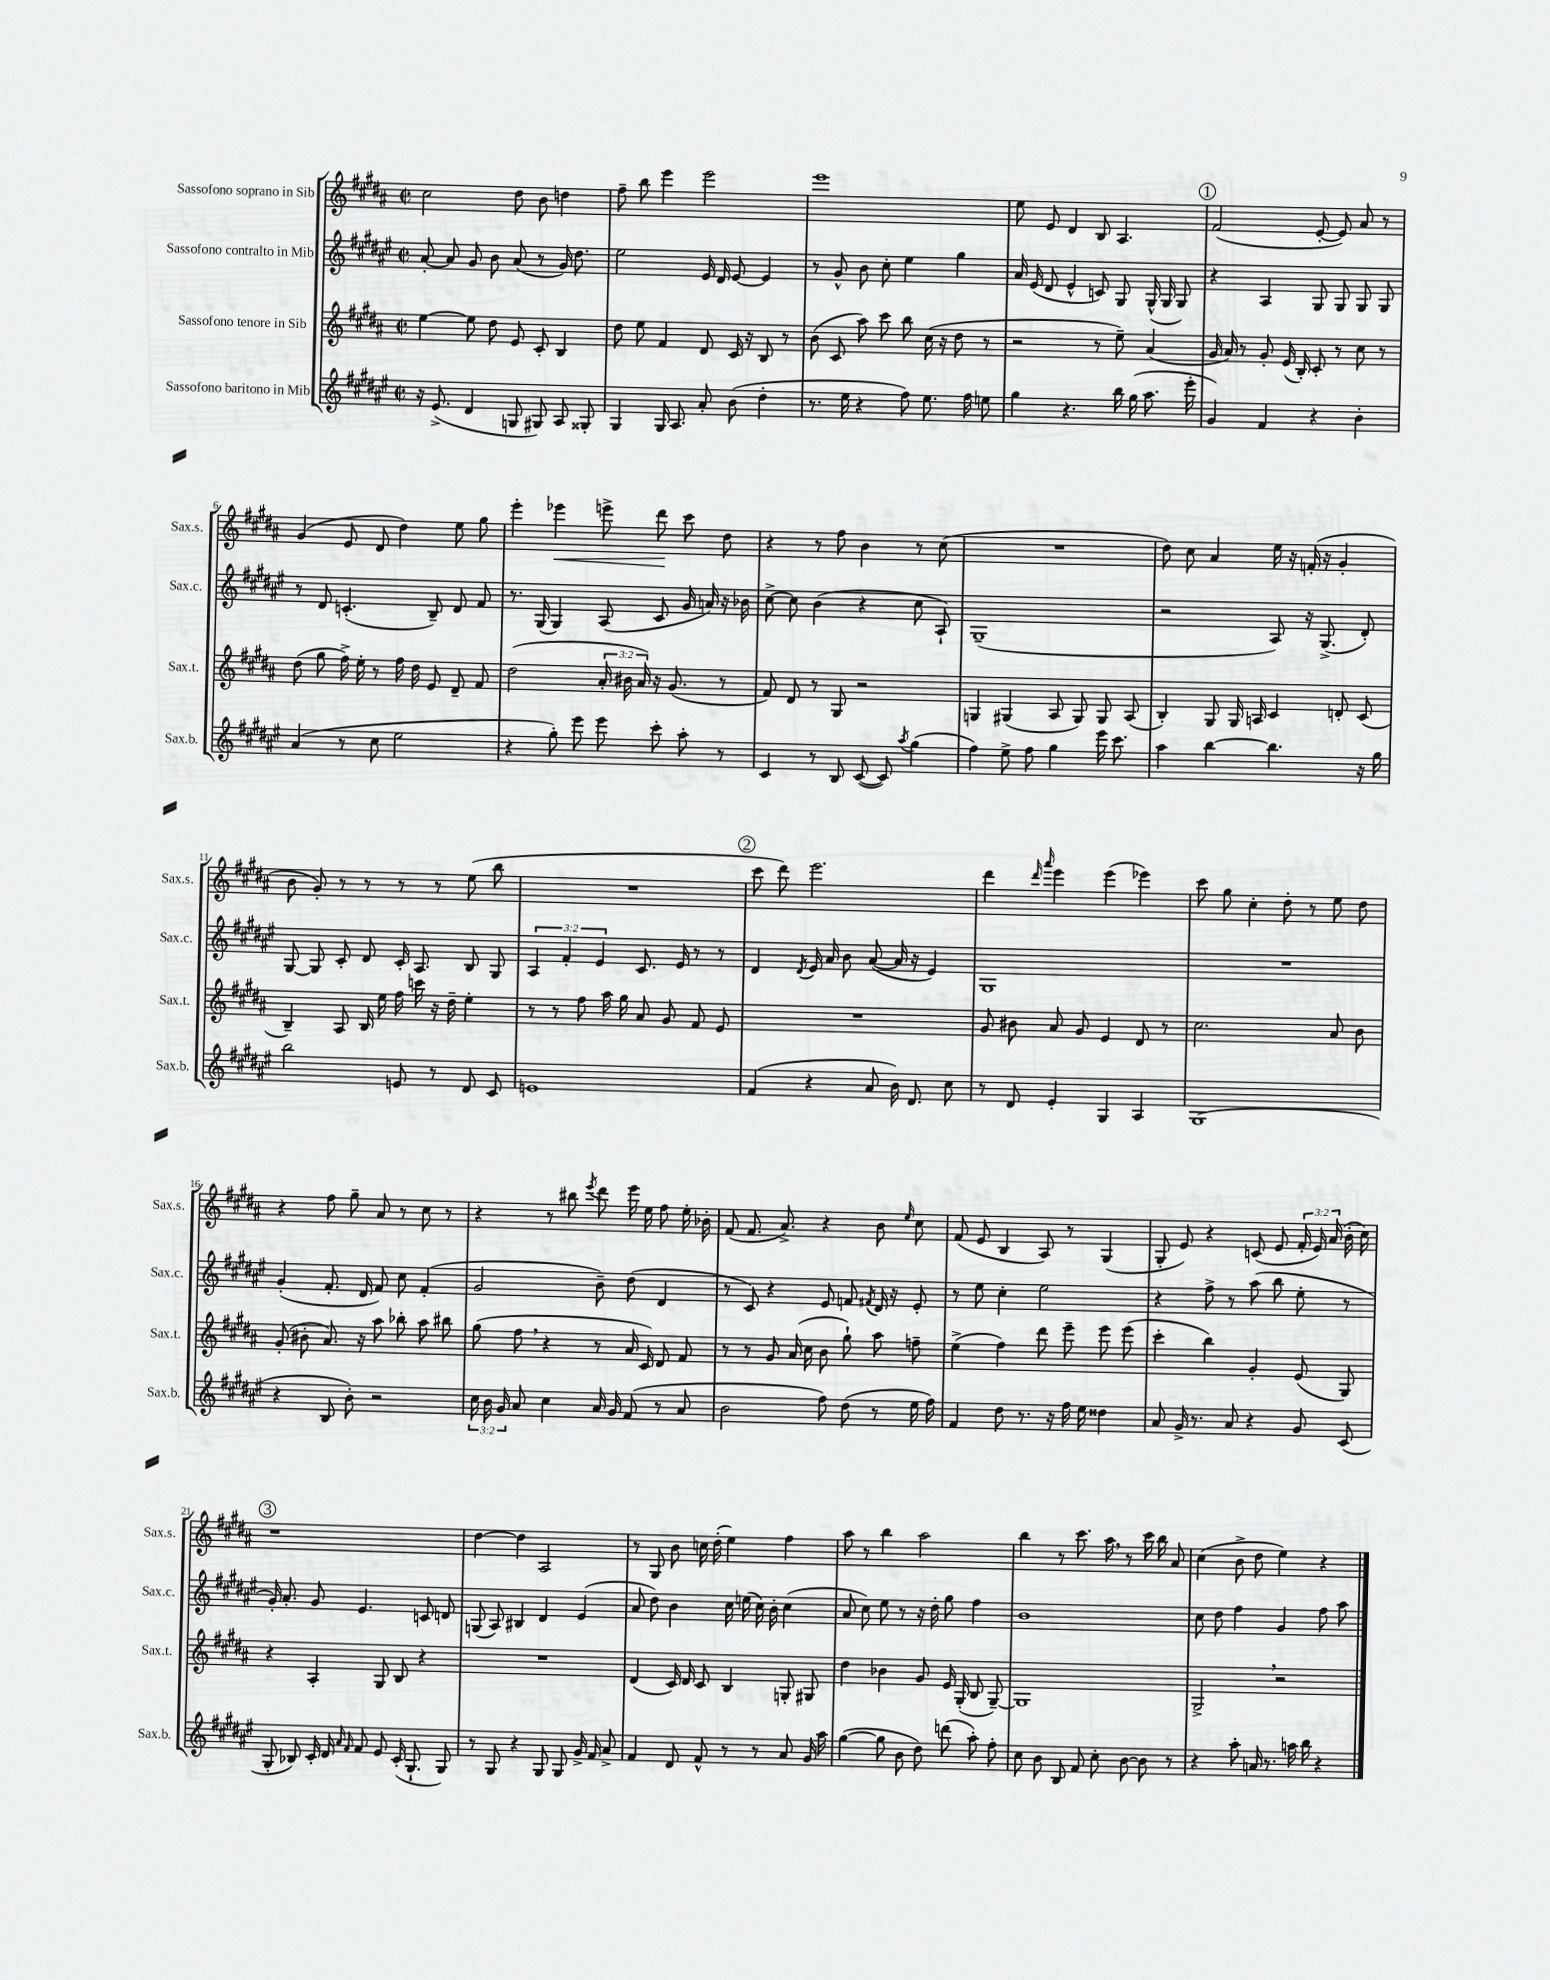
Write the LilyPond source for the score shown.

<<
\new StaffGroup <<
\new Staff = "s0" \with { instrumentName = "Sassofono soprano in Sib" shortInstrumentName = "Sax.s." } {
    \clef treble \key b \major \defaultTimeSignature \time 2/2 \override Staff.TupletNumber.text = #tuplet-number::calc-fraction-text
    \autoBeamOff cis''2 dis''8 b'8 d''4 |
    fis''8-- b''8 e'''4 e'''2 |
    e'''1 |
    e''8 e'8 dis'4 b8 ais4. |
    \mark \markup { \circle "1" } fis'2( e'8~-. e'8) ais'8 r8 |
    gis'4( e'8 dis'8 dis''4) e''8 gis''8 |
    e'''4-. ees'''4\< e'''8-> dis'''8\! cis'''8 dis''8 |
    r4 r8 fis''8 b'4 r8 cis''8( |
    R1 |
    dis''8) cis''8 ais'4 e''16 r16 f'16-.( r16 gis'4-. |
    b'8 gis'8-.) r8 r8 r8 r8 e''8( b''8 |
    R1 |
    \mark \markup { \circle "2" } cis'''8 dis'''8) e'''2. |
    dis'''4 \grace { dis'''16 ais'''16 } e'''4 e'''4( ees'''4) |
    cis'''8 gis''8 cis''4-. dis''8-. r8 e''8 dis''8 |
    r4 fis''8 gis''8-- ais'8 r8 cis''8 r8 |
    r4 r8 bis''8 \acciaccatura { e'''8 } dis'''8 e'''16 e''16 fis''8 e''16-. bes'16-. |
    fis'8( fis'8. ais'8.->) r4 b'8 \grace { e''16 } cis''8 |
    fis'8( e'8 b4 ais8) r8 gis4( |
    gis8-. e'8) r4 c'8( e'8 \tuplet 3/2 { fis'16-. e'16) ais'16( } b'16-. cis''16) |
    \mark \markup { \circle "3" } r1 |
    dis''4~ dis''4 ais2 |
    r8 gis8 b'8 c''16 dis''16-.( e''4) fis''4 |
    ais''8 r8 b''4 ais''2 |
    b''4 r8 cis'''8. ais''16 \breathe r8 cis'''16 b''16 ais'8 |
    cis''4( b'8-> dis''8 e''4) r4 \bar "|." |
}
\new Staff = "s1" \with { instrumentName = "Sassofono contralto in Mib" shortInstrumentName = "Sax.c." } {
    \clef treble \key fis \major \defaultTimeSignature \time 2/2 \override Staff.TupletNumber.text = #tuplet-number::calc-fraction-text
    \autoBeamOff ais'8~-. ais'8 gis'8 b'8 ais'8( r8 gis'16) dis''8. |
    eis''2 eis'16 dis'16 eis'8~ eis'4 |
    r8 gis'8-^ b'8 cis''8-. eis''4 gis''4 |
    ais'16 eis'16( dis'8 eis'4-^ c'8) gis8 gis16-^( gis16 gis8) |
    \mark \markup { \circle "1" } r4 ais4 gis8 gis8 gis8 gis8 |
    r8 dis'8 c'4.-.( b8--) dis'8 fis'8 |
    r8. gis16( gis4) ais8( cis'8 gis'16 a'16) r16 bes'16 |
    cis''8~-> cis''8 b'4( r4 cis''8 ais8-!) |
    gis1--( |
    r2 ais8) r16 gis8.->( dis'8-.) |
    gis8~ gis8 cis'8-. dis'8 cis'16-. ais8. b8 gis8 |
    \tuplet 3/2 { ais4 fis'4-. eis'4 } cis'8. eis'16 r8 r8 |
    \mark \markup { \circle "2" } dis'4 \acciaccatura { dis'8 } eis'16 ais'16 b'8 ais'8~( ais'16 r16 eis'4) |
    gis1 |
    R1 |
    gis'4-.( fis'8.-. dis'16 fis'8) cis''8 fis'4-.( |
    gis'2 b'8--) dis''8( dis'4 |
    r8 cis'8) r4 eis'8 f'8 \acciaccatura { fis'8 } dis'16 r16 eis'8-. |
    r8 eis''8 cis''4-. eis''2 |
    r4 fis''8-> r8 ais''8( b''8 eis''8-. r8 |
    \mark \markup { \circle "3" } gis'16-.) ais'8.-. gis'8 eis'4. c'8 d'8 |
    g8( ais8) bis4 dis'4 eis'4( |
    ais'8 dis''8) b'4 cis''16 e''16( cis''16) b'16-. cis''4( |
    ais'8 cis''8) eis''8 r8 r16 dis''16-. gis''8 fis''4 |
    b'1 |
    cis''8 dis''8 fis''4 gis'4 fis''8 ais''8 \bar "|." |
}
\new Staff = "s2" \with { instrumentName = "Sassofono tenore in Sib" shortInstrumentName = "Sax.t." } {
    \clef treble \key b \major \defaultTimeSignature \time 2/2 \override Staff.TupletNumber.text = #tuplet-number::calc-fraction-text
    \autoBeamOff e''4~ e''8 dis''8 e'8 cis'8-. b4 |
    dis''8 e''8 fis'4 dis'8 cis'16 r16 b8 r8 |
    b'8( cis'8 ais''8) cis'''8 b''8 cis''16( r16 dis''8 r8 |
    r2 r8 e''8--) ais'4( |
    \mark \markup { \circle "1" } gis'16 ais'16) r8 gis'8-. e'16( b16-.) cis'8-. r8 cis''8 r8 |
    dis''8( gis''8 fis''16->) e''16-. r8 fis''16 dis''16 e'8 dis'8-- fis'8 |
    dis''2( \tuplet 3/2 { ais'16-. bis'16 ais'16) } r16 gis'8.( r8 |
    fis'8) dis'8 r8 gis8 r2 |
    g4 gis4( ais8 gis8) gis8 ais8( |
    b4-.) gis8 gis16 a16 cis'4 d'8-. cis'8( |
    b4--) ais8 b16 e''16 fis''16 c'''16 r16 dis''16-- e''4-. |
    r8 r8 fis''8 ais''16 gis''16 ais'8 gis'8 fis'8 e'8 |
    \mark \markup { \circle "2" } R1 |
    gis'8 bis'8 ais'8 gis'8 e'4 dis'8 r8 |
    cis''2. ais'8 b'8 |
    gis'8-.( bis'8-. ais'8.) r16 ais''8 bes''8-. ais''8 bis''8 |
    gis''8( fis''8 \breathe r4 r8 ais'16 cis'16) dis'8 fis'8 |
    r8 r8 gis'8 ais'16( cis''16 b'8 gis''8-!) ais''8 f''8-- |
    e''4->( fis''4) dis'''8 e'''8-- e'''8 e'''8( |
    cis'''4-. b''4) gis'4-. e'8( gis8) |
    \mark \markup { \circle "3" } r4 ais4-. gis8 b8 r4 |
    R1 |
    dis'4( cis'16) dis'16 cis'8 b4 g8-. gis8 |
    dis''4 bes'4 gis'8 e'16 gis16-.( b8 gis8~--) |
    gis1 |
    gis2-> \breathe r2 \bar "|." |
}
\new Staff = "s3" \with { instrumentName = "Sassofono baritono in Mib" shortInstrumentName = "Sax.b." } {
    \clef treble \key fis \major \defaultTimeSignature \time 2/2 \override Staff.TupletNumber.text = #tuplet-number::calc-fraction-text
    \autoBeamOff r16 eis'8.->( dis'4 g8 gis8) ais8 gisis8-. |
    gis4 gis16 ais8. ais'8-. b'8( dis''4-. |
    r8. eis''16 r4 fis''8) eis''8. fis''16 e''8 |
    gis''4 r4. b''16 gis''16( ais''8. eis'''16-. |
    \mark \markup { \circle "1" } gis'4) fis'4 r4 b'4-. |
    ais'4( r8 cis''8 eis''2 |
    r4 gis''8-.) eis'''8 eis'''8 cis'''8-. ais''8-. r8 |
    cis'4 r8 b8 cis'8~( cis'8) \acciaccatura { ais''8 } gis''4( |
    fis''4) eis''8-> fis''8 gis''4 eis'''16 cis'''8. |
    ais''4 b''4~ b''4. r16 gis''16 |
    b''2 e'8 r8 dis'8 cis'8 |
    e'1 |
    \mark \markup { \circle "2" } fis'4( r4 ais'8 b'16) dis'8. cis''8 |
    r8 dis'8 eis'4-. gis4 ais4 |
    gis1( |
    r4 b8 b'8-.) r2 |
    \tuplet 3/2 { cis''16 b'16 gis'16 } ais'8 cis''4 ais'16 gis'16 fis'8( r8 ais'8 |
    b'2 fis''8) dis''8( r8 eis''16 fis''16) |
    fis'4 dis''8 r8. r16 fis''16 eis''16 disis''4 |
    ais'8 gis'16-> r8. ais'8 r4 gis'8 cis'8( |
    \mark \markup { \circle "3" } gis8-. bes8) cis'16-. dis'16 \grace { ais'16 fis'16 } fis'8 eis'8 cis'16-.( gis8.-! gis8) |
    r8 gis8 r4 gis8 gis8 gis'16-> fis'16 ais'8-> |
    fis'4 dis'8 fis'8-^ r8 r8 ais'8 gis'16 ais''16 |
    gis''4~( gis''8 b'8 dis''8) d'''8( ais''8-.) fis''8-. |
    cis''8 b'8 b8 fis'8 cis''8-. b'8~ b'8 r8 |
    r4 ais''8-. a'16 r8. a''16 b''16 r4 \bar "|." |
}
>>
>>
